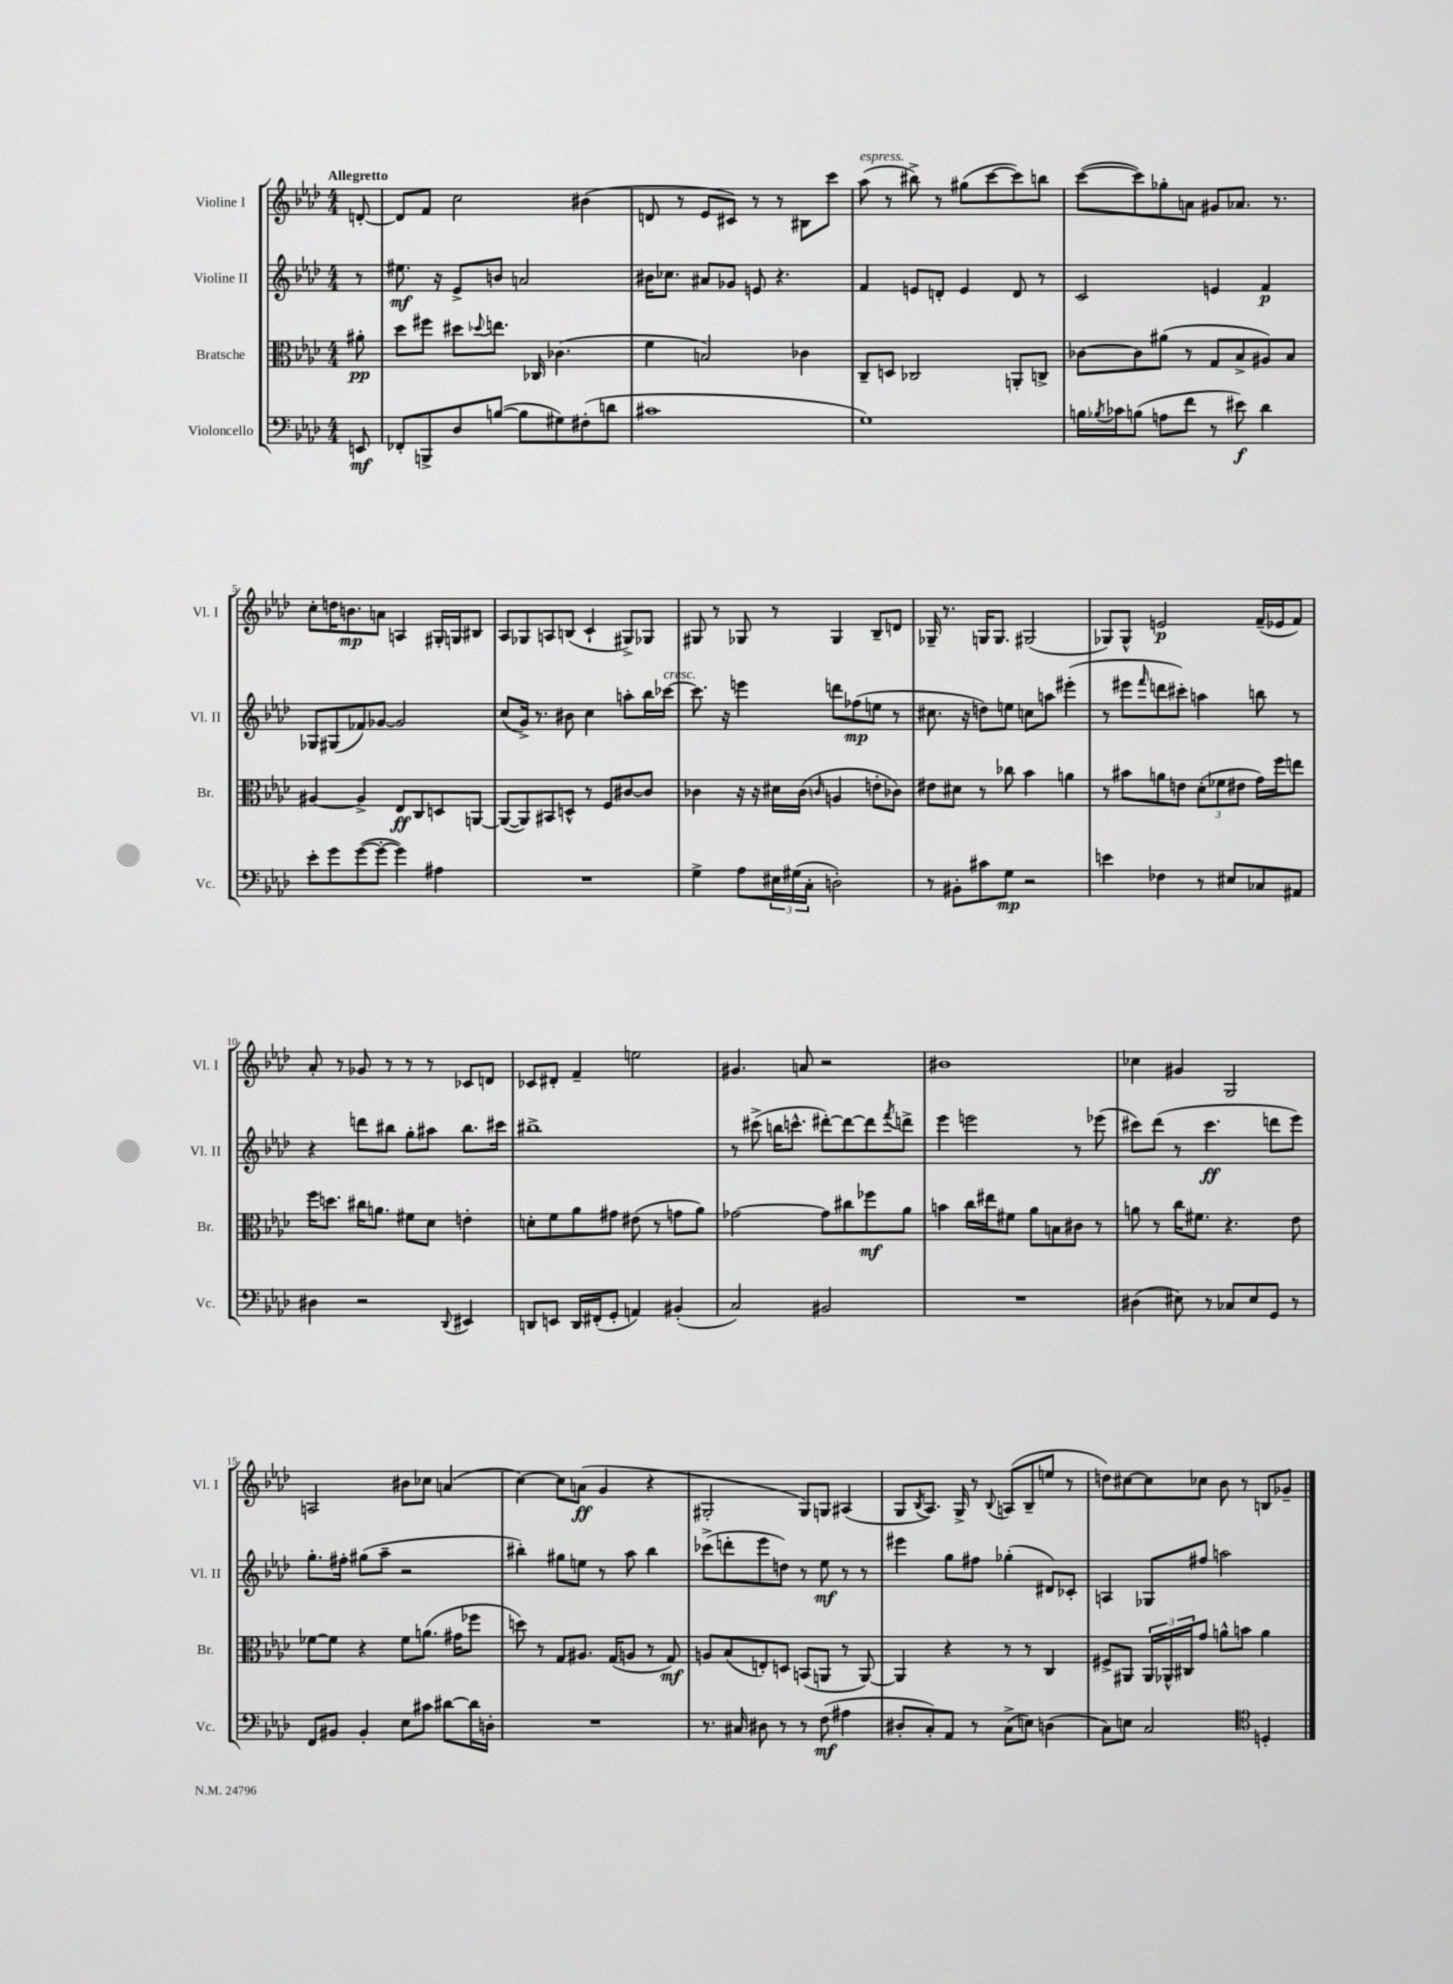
<<
\new StaffGroup <<
\new Staff = "s0" \with { instrumentName = "Violine I" shortInstrumentName = "Vl. I" } {
    \clef treble \key aes \major \numericTimeSignature \time 4/4 \partial 8 \tempo "Allegretto"
    d'8~-. |
    d'8 f'8 c''2 bis'4( |
    d'8 r8 ees'8 cis'8) r8 r8 bis8 c'''8 |
    aes''8^\markup { \italic "espress." }( r8 bis''8->) r8 gis''8( c'''8~ c'''8) b''8 |
    c'''8~( c'''8) ges''8-. a'8 gis'8 aes'8. r8. |
    c''8-. d''16 b'8.\mp a'8 a4 gis16-. g16 bis8 |
    aes8 ges8 a8 b8( c'4-! gis8->) ges8 |
    gis8 r8 ges8 r8 ges4 bes8-- d'8 |
    ges16-- r8. g16 g8. gis2( |
    ges8) ges8-^ e'2\p f'16--( ees'16 f'8) |
    aes'8-. r8 ges'8 r8 r8 r8 ces'8 d'8 |
    ces'8 dis'8-. f'4-- e''2 |
    gis'4. a'8 r2 |
    bis'1 |
    ces''4 gis'4 g2 |
    a2 bis'8 ces''8 a'4( |
    c''4~) c''8 a'8\ff( g'4 r4 |
    gis2-. gis8) g8 ais4( |
    g8 \acciaccatura { bes8 } aes8.) g16-> r8 \appoggiatura { bes8 } a8( bes8-- e''8 r8 |
    d''8) cis''8~ cis''8 ces''8 bes'8 r8 b8 ges'8-- \bar "|." |
}
\new Staff = "s1" \with { instrumentName = "Violine II" shortInstrumentName = "Vl. II" } {
    \clef treble \key aes \major \numericTimeSignature \time 4/4 \partial 8
    r8 |
    eis''8.\mf r16 ees'8-> b'8 a'2 |
    bis'16 ces''8. ais'8 ges'8 e'8 r4. |
    f'4 e'8 d'8-. e'4 d'8 r8 |
    c'2 e'4 f'4\p |
    ges8 gis8( fes'8) ges'8~ ges'2 |
    c''8( g'16->) r8. bis'8 c''4 a''8-. bes''16 ces'''16~^\markup { \italic "cresc." } |
    ces'''8. r16 e'''4 d'''8 fes''8\mp( e''8 r8 |
    cis''8. r16 d''8) e''8 c''8 a''8 eis'''4-.( |
    r8 eis'''8 \grace { f'''16 } d'''8 cis'''8-.) a''4 b''8 r8 |
    r4 d'''8 bis''8 g''8-. ais''8 bis''8. cis'''16 |
    bis''1-> |
    r8 cis'''8->( b''16 c'''8.-^ dis'''8~-.) dis'''8~ dis'''8 \acciaccatura { f'''8 } d'''8-> |
    ees'''4 e'''2 r8 ees'''8( |
    cis'''8) des'''8( r8 cis'''4.\ff d'''8 ees'''8) |
    g''8.-. fis''16-. gis''8( aes''8-- r2 |
    bis''4-.) gis''8 e''8 r8 aes''8 bis''4 |
    ces'''8->( d'''8-. ees'''8 d''8) r8 ees''8\mf r8 r8 |
    eis'''4 g''8 fis''8 ges''4-.( dis'8) ces'8-. |
    a4 ges8 fis''8 a''2 \bar "|." |
}
\new Staff = "s2" \with { instrumentName = "Bratsche" shortInstrumentName = "Br." } {
    \clef alto \key aes \major \numericTimeSignature \time 4/4 \partial 8
    ais'8-.\pp |
    des''8 fis''8 dis''8 \appoggiatura { des''8 } e''8. ces16 ces'4.( |
    f'4 b2) ces'4 |
    c8-- d8 ces2 a,8-. c8-> |
    ces'8~ ces'8 ais'8( r8 g8 bes8-> ais8) bes8 |
    ais4~ ais4-> ees8\ff c8 d8 a,8~ |
    a,8~( a,8) bis,8 d8-^ r8 f8 cis'8~ cis'8 |
    ces'4 r16 r16 dis'16 ces'16( \grace { c'16 } a4 e'8-. ces'8) |
    eis'8 dis'8 r8 ces''8 bes'4 a'4 |
    r8 bis'8 a'8 e'8 \tuplet 3/2 { des'8-.( fes'8 eis'8 } g'16) f''16 e''8 |
    f''16 d''8. cis''16 a'8. fis'8 des'8 e'4-. |
    d'8-. f'8 aes'8 gis'8 eis'8( r8 g'8 aes'8) |
    ges'2~ ges'8 cis''8 fes''8\mf aes'8 |
    b'4 c''16 eis''16 fis'8 aes'8 b8 cis'8 r8 |
    a'8 r8 c''16 fis'8. r4. ees'8 |
    fes'8~ fes'8 r4 fes'8 a'8.( gis'16 fes''8 |
    d''8) r8 g8 ais8. g16( a8 r8 g8\mf) |
    a8 bes8( e8-.) d8 b,8( a,8 r8 a,8~) |
    a,4 r4 r8 r8 c4 |
    fis8-> ais,8 \tuplet 3/2 { ais,16 aes,16-^ cis16 } g'8 a'8-^ b'8 a'4 \bar "|." |
}
\new Staff = "s3" \with { instrumentName = "Violoncello" shortInstrumentName = "Vc." } {
    \clef bass \key aes \major \numericTimeSignature \time 4/4 \partial 8
    e,8\mf |
    fes,8-. b,,8-> des8 b8~( b8 gis8) fis8-.( d'8 |
    cis'1 |
    g1) |
    b16 \acciaccatura { bes8 } ces'16 b8( a8 f'8 r8 eis'8\f) des'4 |
    ees'8-. g'8 g'8~( g'8~-. g'4) ais4 |
    R1 |
    g4-> aes8 \tuplet 3/2 { eis16 gis16( c16-. } d2-.) |
    r8 bis,8-. cis'8 g8\mp r2 |
    e'4 fes4 r8 eis8 ces8 ais,8 |
    dis4 r2 \appoggiatura { des,8 } eis,4 |
    d,8 e,8 d,16 fis,16-.( g,8-. a,4) bis,4-.( |
    c2) bis,2 |
    R1 |
    dis4( eis8) r8 ces8 eis8 g,8 r8 |
    f,8 bis,8 bis,4-. ees8 cis'8 dis'8~ dis'16 d16-. |
    R1 |
    r8. cis16 dis8 r8 r8 f8\mf( ais4 |
    dis8-. c8-.) aes,8 r8 c8->( e8) d4( |
    c8) e8 c2 \clef tenor d4-. \bar "|." |
}
>>
>>
